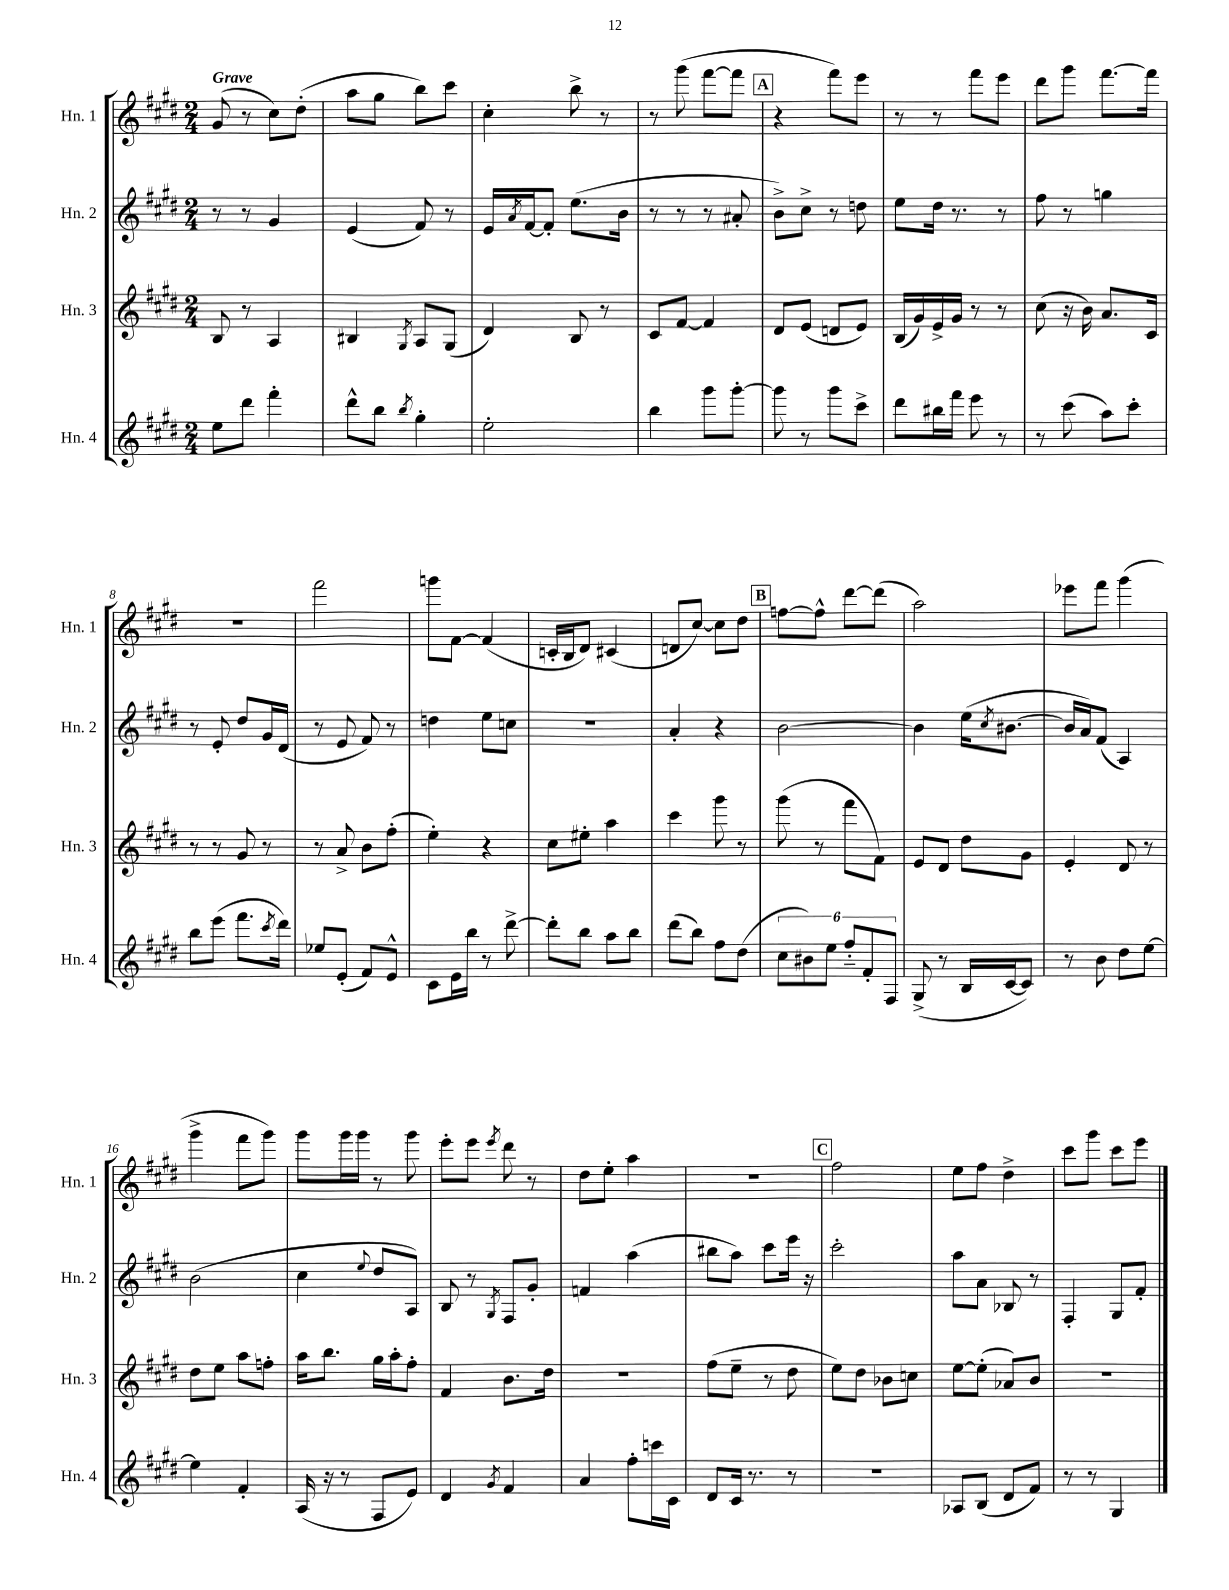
<<
\new StaffGroup <<
\new Staff = "s0" \with { instrumentName = "Hn. 1" shortInstrumentName = "Hn. 1" } {
    \clef treble \key e \major \numericTimeSignature \time 2/4 \tempo "Grave"
    gis'8( r8 cis''8) dis''8-.( |
    a''8 gis''8 b''8) cis'''8 |
    cis''4-. b''8-> r8 |
    r8 gis'''8( fis'''8~ fis'''8 |
    \mark \markup { \box "A" } r4 fis'''8) e'''8 |
    r8 r8 fis'''8 e'''8 |
    dis'''8 gis'''8 fis'''8.~ fis'''16 |
    R2 |
    fis'''2 |
    g'''8 fis'8~ fis'4( |
    c'16-. b16 dis'8) cis'4( |
    d'8 cis''8~) cis''8 dis''8 |
    \mark \markup { \box "B" } f''8~ f''8-^ dis'''8~ dis'''8( |
    a''2) |
    ees'''8 fis'''8 gis'''4( |
    gis'''4-> fis'''8 gis'''8) |
    gis'''8 gis'''16 gis'''16 r8 gis'''8 |
    e'''8-. e'''8 \acciaccatura { e'''8 } dis'''8 r8 |
    dis''8 e''8-. a''4 |
    R2 |
    \mark \markup { \box "C" } fis''2 |
    e''8 fis''8 dis''4-> |
    cis'''8 gis'''8 cis'''8 e'''8 \bar "|." |
}
\new Staff = "s1" \with { instrumentName = "Hn. 2" shortInstrumentName = "Hn. 2" } {
    \clef treble \key e \major \numericTimeSignature \time 2/4
    r8 r8 gis'4 |
    e'4( fis'8) r8 |
    e'16 \acciaccatura { a'8 } fis'16~ fis'8-. e''8.( b'16 |
    r8 r8 r8 ais'8-. |
    \mark \markup { \box "A" } b'8->) cis''8-> r8 d''8 |
    e''8 dis''16 r8. r8 |
    fis''8 r8 g''4 |
    r8 e'8-. dis''8 gis'16 dis'16( |
    r8 e'8 fis'8) r8 |
    d''4 e''8 c''8 |
    r2 |
    a'4-. r4 |
    \mark \markup { \box "B" } b'2~ |
    b'4 e''16( \acciaccatura { cis''8 } bis'8.~ |
    bis'16 a'16) fis'8( a4) |
    b'2( |
    cis''4 \appoggiatura { e''8 } dis''8 a8) |
    b8 r8 \acciaccatura { gis8 } fis8 gis'8-. |
    f'4 a''4( |
    bis''8 a''8) cis'''8 e'''16 r16 |
    \mark \markup { \box "C" } cis'''2-. |
    a''8 a'8 bes8 r8 |
    fis4-. gis8 fis'8-. \bar "|." |
}
\new Staff = "s2" \with { instrumentName = "Hn. 3" shortInstrumentName = "Hn. 3" } {
    \clef treble \key e \major \numericTimeSignature \time 2/4
    b8 r8 a4 |
    bis4 \acciaccatura { gis8 } a8 gis8( |
    dis'4) b8 r8 |
    cis'8 fis'8~ fis'4 |
    \mark \markup { \box "A" } dis'8 e'8( d'8 e'8) |
    b16( gis'16) e'16-> gis'16 r8 r8 |
    cis''8( r16 b'16) a'8. cis'16 |
    r8 r8 gis'8 r8 |
    r8 a'8-> b'8 fis''8-.( |
    e''4-.) r4 |
    cis''8 eis''8-. a''4 |
    cis'''4 gis'''8 r8 |
    \mark \markup { \box "B" } gis'''8( r8 fis'''8 fis'8) |
    e'8 dis'8 dis''8 gis'8 |
    e'4-. dis'8 r8 |
    dis''8 e''8 a''8 f''8-. |
    a''16 b''8. gis''16 a''16-. fis''8-. |
    fis'4 b'8. dis''16 |
    R2 |
    fis''8( e''8-- r8 dis''8 |
    \mark \markup { \box "C" } e''8) dis''8 bes'8 c''8 |
    e''8~ e''8-.( aes'8) b'8 |
    r2 \bar "|." |
}
\new Staff = "s3" \with { instrumentName = "Hn. 4" shortInstrumentName = "Hn. 4" } {
    \clef treble \key e \major \numericTimeSignature \time 2/4
    e''8 dis'''8 fis'''4-. |
    dis'''8-^ b''8 \acciaccatura { b''8 } gis''4-. |
    e''2-. |
    b''4 gis'''8 gis'''8~-. |
    \mark \markup { \box "A" } gis'''8 r8 gis'''8 cis'''8-> |
    dis'''8 bis''16 fis'''16 e'''8 r8 |
    r8 cis'''8( a''8) cis'''8-. |
    b''8 e'''8( fis'''8. \acciaccatura { cis'''8 } dis'''16) |
    ees''8 e'8-.( fis'8) e'8-^ |
    cis'8 e'16 b''16 r8 dis'''8~-> |
    dis'''8-. b''8 a''8 b''8 |
    dis'''8( b''8) fis''8 dis''8( |
    \mark \markup { \box "B" } \tuplet 6/4 { cis''8 bis'8) e''8 fis''8-_ fis'8-. fis8 } |
    gis8->( r8 b16 cis'16~ cis'8) |
    r8 b'8 dis''8 e''8~ |
    e''4 fis'4-. |
    a16( r16 r8 fis8 e'8) |
    dis'4 \acciaccatura { gis'8 } fis'4 |
    a'4 fis''8-. c'''16 cis'16 |
    dis'8 cis'16 r8. r8 |
    \mark \markup { \box "C" } r2 |
    aes8 b8( dis'8 fis'8) |
    r8 r8 gis4 \bar "|." |
}
>>
>>
